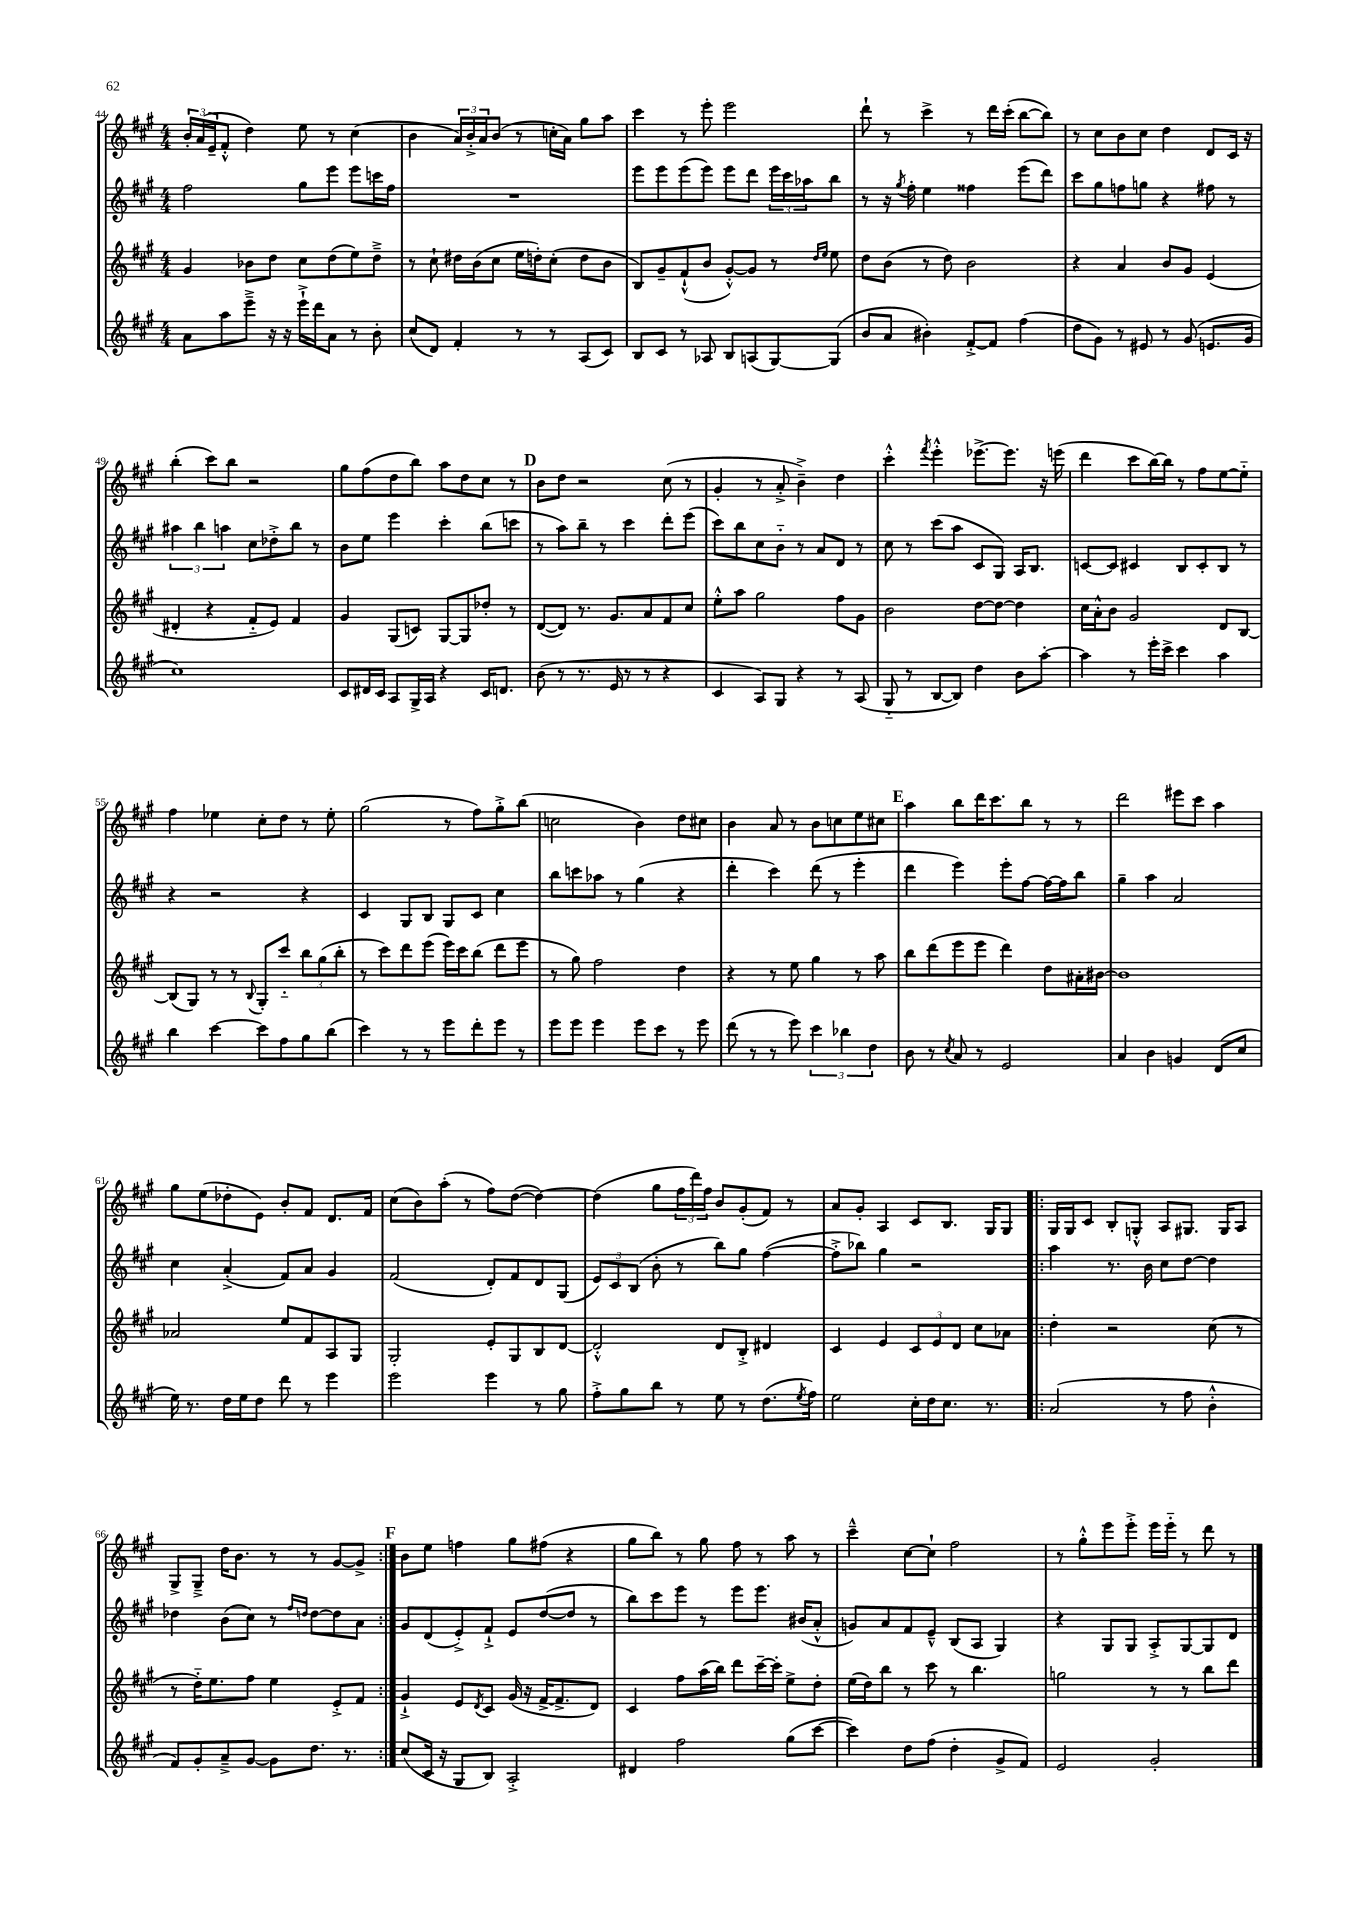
<<
\new StaffGroup <<
\new Staff = "s0" {
    \clef treble \key a \major \numericTimeSignature \time 4/4
    \tuplet 3/2 { b'16-. a'16( e'16-- } fis'8-.-^ d''4) e''8 r8 cis''4( |
    b'4 \tuplet 3/2 { a'16) b'16-.-> a'16 } b'8( r8 c''16-. a'16) gis''8 a''8 |
    cis'''4 r8 e'''8-. e'''2 |
    d'''8-! r8 cis'''4-> r8 d'''16 cis'''16-.( b''8~ b''8) |
    r8 cis''8 b'8 cis''8 d''4 d'8 cis'16 r16 |
    b''4-.( cis'''8) b''8 r2 |
    gis''8 fis''8( d''8 b''8) a''8 d''8 cis''8 r8 |
    \mark \markup { \bold "D" } b'8 d''8 r2 cis''8( r8 |
    gis'4-. r8 a'8-.-> b'4--->) d''4 |
    cis'''4-.-^ \acciaccatura { fis'''8 } e'''4-.-^ ees'''8.~-> ees'''8. r16 e'''16( |
    d'''4 cis'''8 b''16~) b''16 r8 fis''8 e''8~ e''8-_ |
    fis''4 ees''4 cis''8-. d''8 r8 ees''8-. |
    gis''2( r8 fis''8) gis''8-.-> b''8( |
    c''2 b'4) d''8 cis''8 |
    b'4 a'8 r8 b'8 c''8 e''8 cis''8 |
    \mark \markup { \bold "E" } a''4 b''8 d'''16 cis'''8. b''8 r8 r8 |
    d'''2 eis'''8 cis'''8 a''4 |
    gis''8 e''8( des''8-. e'8) b'8-. fis'8 d'8. fis'16 |
    cis''8( b'8) a''8-.( r8 fis''8) d''8~( d''4~) |
    d''4( gis''8 \tuplet 3/2 { fis''16 d'''16) fis''16 } b'8 gis'8-.( fis'8) r8 |
    a'8 gis'8-. a4 cis'8 b8. gis16 gis8 |
    \repeat volta 2 { gis16 gis16 cis'8 b8-. g8-.-^ a8 gis8. gis16 a8 |
    gis8-> gis8---> d''16 b'8. r8 r8 gis'8~ gis'8-> | }
    \mark \markup { \bold "F" } b'8 e''8 f''4 gis''8 fis''8( r4 |
    gis''8 b''8) r8 gis''8 fis''8 r8 a''8 r8 |
    cis'''4---^ cis''8~ cis''8-! fis''2 |
    r8 gis''8-.-^ e'''8 e'''8-.-> e'''16 e'''16-_ r8 d'''8 r8 \bar "|." |
}
\new Staff = "s1" {
    \clef treble \key a \major \numericTimeSignature \time 4/4
    fis''2 gis''8 e'''8 e'''8 c'''16 fis''16 |
    R1 |
    e'''8 e'''8 e'''8( e'''8) e'''8 d'''8 \tuplet 3/2 { e'''16 cis'''16 aes''16 } b''8 |
    r8 r16 \acciaccatura { gis''8 } fis''16-. e''4 fisis''4 e'''8( d'''8) |
    cis'''8 gis''8 f''8 g''8 r4 fis''8 r8 |
    \tuplet 3/2 { ais''4 b''4 a''4 } cis''8 des''8-.-> b''8 r8 |
    b'8 e''8 e'''4 cis'''4-. b''8( c'''8 |
    \mark \markup { \bold "D" } r8 a''8) b''8-- r8 cis'''4 d'''8-. e'''8( |
    cis'''8) b''8 cis''8 b'8-_ r8 a'8 d'8 r8 |
    cis''8 r8 cis'''8( a''8 cis'8 gis8) a16 b8. |
    c'8~ c'8 cis'4 b8 cis'8-. b8 r8 |
    r4 r2 r4 |
    cis'4 gis8 b8 gis8 cis'8 cis''4 |
    b''8 c'''8 aes''8 r8 gis''4( r4 |
    d'''4-. cis'''4) d'''8( r8 e'''4-. |
    \mark \markup { \bold "E" } d'''4 e'''4) e'''8-. fis''8~ fis''16~ fis''16 b''8 |
    gis''4-- a''4 a'2 |
    cis''4 a'4-.->( fis'8) a'8 gis'4 |
    fis'2( d'8-.) fis'8 d'8 gis8( |
    \tuplet 3/2 { e'8) cis'8 b8( } b'8-. r8 b''8) gis''8 fis''4~( |
    fis''8-.-> bes''8) gis''4 r2 |
    \repeat volta 2 { a''4 r8. b'16 cis''8 d''8~ d''4 |
    des''4 b'8( cis''8) r8 \grace { fis''16 d''16 } d''8~ d''8 a'8 | }
    \mark \markup { \bold "F" } gis'8 d'8( e'8-.->) fis'8-!-> e'8 d''8~( d''8 r8 |
    b''8) cis'''8 e'''8 r8 e'''8 e'''8. bis'16( a'8-.-^ |
    g'8) a'8 fis'8 e'8---^ b8( a8 gis4) |
    r4 gis8 gis8 a8-.-> gis8~ gis8 d'8 \bar "|." |
}
\new Staff = "s2" {
    \clef treble \key a \major \numericTimeSignature \time 4/4
    gis'4 bes'8 d''8 cis''8 d''8( e''8) d''8---> |
    r8 cis''8-! dis''16 b'16( cis''8 e''16 d''16-.) cis''8-.( d''8 b'8 |
    b8) gis'8-- fis'8-!-^( b'8 gis'8~-.-^) gis'8 r8 \grace { d''16 e''16 } e''8 |
    d''8 b'8( r8 d''8) b'2 |
    r4 a'4 b'8 gis'8 e'4( |
    dis'4-. r4 fis'8-_ e'8) fis'4 |
    gis'4 gis8( c'8) gis8~ gis8 des''8-. r8 |
    \mark \markup { \bold "D" } d'8~( d'8) r8. gis'8. a'8 fis'8 cis''8 |
    e''8-.-^ a''8 gis''2 fis''8 gis'8 |
    b'2 d''8~ d''8~ d''4 |
    cis''16 a'16-.-^ b'8 gis'2 d'8 b8~ |
    b8( gis8) r8 r8 \appoggiatura { b8 } gis8-. cis'''8-_ \tuplet 3/2 { b''8 gis''8( b''8-. } |
    r8 cis'''8) d'''8 e'''8( e'''16) cis'''16 b''8( d'''8 e'''8 |
    r8 gis''8) fis''2 d''4 |
    r4 r8 e''8 gis''4 r8 a''8 |
    \mark \markup { \bold "E" } b''8 d'''8( e'''8 e'''8 d'''4) d''8 ais'16-. bis'16~ |
    bis'1 |
    aes'2 e''8 fis'8 a8 gis8 |
    gis2-. e'8-. gis8 b8 d'8~ |
    d'2-.-^ d'8 b8-.-> dis'4 |
    cis'4 e'4 \tuplet 3/2 { cis'8 e'8 d'8 } cis''8 aes'8 |
    \repeat volta 2 { d''4-. r2 cis''8( r8 |
    r8 d''16-_) e''8. fis''8 e''4 e'8-.-> fis'8 | }
    \mark \markup { \bold "F" } gis'4-!-> e'8 \acciaccatura { d'8 } cis'8 gis'16( r16 fis'16~-> fis'8.-> d'8) |
    cis'4 fis''8 a''16( b''16) d'''8 cis'''16~-- cis'''16-. e''8-> d''8-. |
    e''16( d''16) b''8 r8 cis'''8 r8 b''4. |
    g''2 r8 r8 b''8 d'''8 \bar "|." |
}
\new Staff = "s3" {
    \clef treble \key a \major \numericTimeSignature \time 4/4
    a'8 a''8 e'''8---> r16 r16 e'''16-!-> d'''16 a'8 r8 b'8-. |
    cis''8( d'8) fis'4-. r8 r8 a8( cis'8) |
    b8 cis'8 r8 aes8 b8 a8( gis8~) gis8( |
    b'8 a'8 bis'4-.) fis'8~-.-> fis'8 fis''4( |
    d''8 gis'8) r8 eis'8 r8 gis'8( e'8. gis'16 |
    cis''1) |
    cis'8 dis'16 cis'16 a8 gis16-> a16 r4 cis'16 d'8. |
    \mark \markup { \bold "D" } b'8( r8 r8. e'16 r8 r8 r4 |
    cis'4 a8) gis8 r4 r8 a8( |
    gis8-_ r8 b8~ b8) d''4 b'8 a''8~-. |
    a''4 r8 e'''16-. cis'''16-> cis'''4 a''4 |
    b''4 cis'''4~ cis'''8 fis''8 gis''8 b''8( |
    cis'''4) r8 r8 e'''8 d'''8-. e'''8 r8 |
    e'''8 e'''8 e'''4 e'''8 cis'''8 r8 e'''8 |
    d'''8( r8 r8 e'''8) \tuplet 3/2 { cis'''4 bes''4 d''4 } |
    \mark \markup { \bold "E" } b'8 r8 \acciaccatura { cis''8 } a'8 r8 e'2 |
    a'4 b'4 g'4 d'8( cis''8 |
    e''16) r8. d''16 e''16 d''8 d'''8 r8 e'''4 |
    e'''2 e'''4 r8 gis''8 |
    fis''8-.-> gis''8 b''8 r8 e''8 r8 d''8.( \acciaccatura { e''8 } fis''16) |
    e''2 cis''16-. d''16 cis''8. r8. |
    \repeat volta 2 { a'2( r8 fis''8 b'4-.-^ |
    fis'8) gis'8-. a'8---> gis'8~ gis'8 d''8. r8. | }
    \mark \markup { \bold "F" } cis''8( cis'16 r16 gis8 b8) a2-.-> |
    dis'4 fis''2 gis''8( cis'''8~ |
    cis'''4) d''8 fis''8( d''4-. gis'8-> fis'8) |
    e'2 gis'2-. \bar "|." |
}
>>
>>
\layout { \context { \Score currentBarNumber = #44 } }
